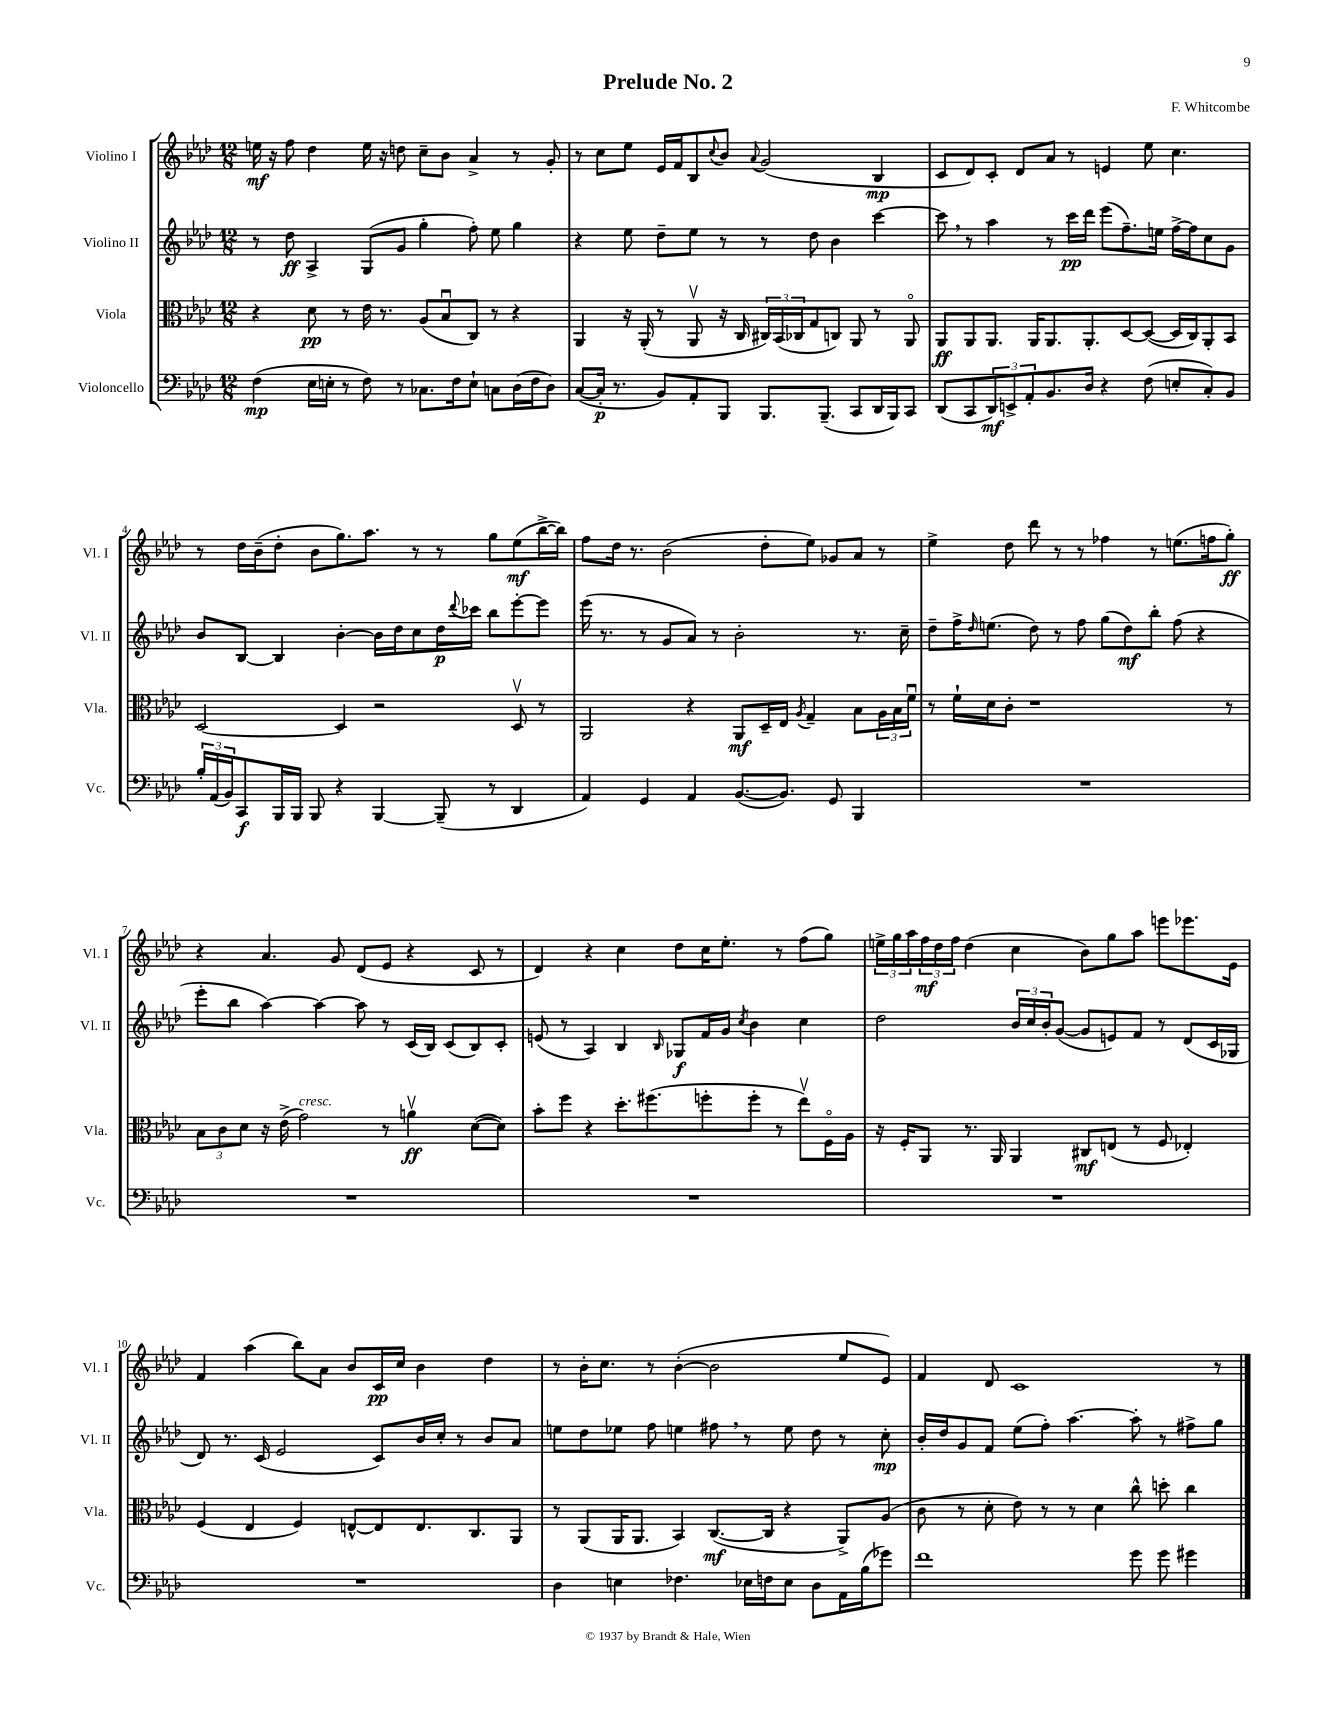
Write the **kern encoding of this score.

**kern	**kern	**kern	**kern
*staff4	*staff3	*staff2	*staff1
*clefF4	*clefC3	*clefG2	*clefG2
*k[b-e-a-d-]	*k[b-e-a-d-]	*k[b-e-a-d-]	*k[b-e-a-d-]
*M12/8	*M12/8	*M12/8	*M12/8
(4F\	4r	8r	16ee\
.	.	.	16r
.	.	8dd-\	8ff\
16E-\LL	8d-\	4A-^/	4dd-\
16E'\JJ	.	.	.
8r	8r	.	.
8F\)	16e-\	(8G/L	16ee\
.	8.r	.	16r
8r	.	8g/J	8dd\
8.C-\L	(8A-/L	4gg'\	8cc~\L
.	8B-u/	.	8b-\J
16F\k	.	.	.
8E`\J	8C/J)	8ff'\)	4a-^/
8C\L	8r	8ee-\	.
(16D-\L	4r	4gg\	8r
16F\J	.	.	.
8D-\J)	.	.	8g'/
=	=	=	=
([8C/L	4AA-/	4r	8r
16C'/]Jk	.	.	8cc\L
8.r	.	.	.
.	16r	8ee-\	8ee-\J
.	(16AA-'/	.	.
8BB-/L)	8r	8dd-~\L	16e-/LL
.	.	.	16f/J
8AA-'/	8AA-v/	8ee-\J	8B-/
.	.	.	8qqcc/
8BBB-/J	16r	8r	8b-/J
.	16C/	.	.
.	.	.	8qqa-/
8.BBB-/L	24C#/LL)	8r	(2g/
.	(24BB-/	.	.
.	24C-/J	.	.
.	8G/	8dd-\	.
(8.BBB-~/J	.	.	.
.	8C/J)	4b-\	.
8CC/L	8AA-/	.	.
16DD-/L	8r	[4ccc\	4B-/
16BBB-/J)	.	.	.
8CC/J	8AA-o/	.	.
=	=	=	=
(8DD-/L	8AA-/L	8ccc\]	8c/L
8CC/	8AA-/	8r	8d-/)
12DD-/)	8.AA-/J	4aa-\	8c'/J
12EE^/	.	.	.
.	.	.	8d-/L
12AA-'/	.	.	.
.	16AA-/LK	.	.
8.BB-/	8.AA-/	8r	8a-/J
.	.	16ccc\LL	8r
16D-/Jk	8.AA-'/	16ddd-\JJ	.
4r	.	(8eee-\L	4e/
.	[8D-/	8.ff~\)	.
(8F\	(8D-/_J	.	8ee-\
.	.	16ee\Jk	.
8E'/L	16D-/]LL	[16ff^\LL	4.cc\
.	16C/J)	16ff\]J	.
8C'/)	8AA-'/	8cc\	.
8BB-/J	8BB-/J	8g\J	.
=	=	=	=
24B-'/LL	[2D-/	8b-/L	8r
(24AA-/	.	.	.
24BB-/J)	.	.	.
8CC/	.	[8B-/J	16dd-\LL
.	.	.	(16b-~\J
16BBB-/L	.	4B-/]	8dd-'\J
16BBB-/JJ	.	.	.
8BBB-/	.	.	8b-\L
4r	4D-/]	[4b-'\	8.gg\)
.	.	.	8.aa-\J
[4BBB-/	2r	16b-\]LL	.
.	.	16dd-\J	.
.	.	8cc\	8r
(8BBB-~/]	.	16dd-\L	8r
.	.	8qqddd-/	.
.	.	16ccc-\JJ	.
8r	.	8bb-\L	8gg\L
4DD-/	8D-v/	[8eee-'\	(8ee-\
.	8r	8eee-\]J	[16bb-^\L
.	.	.	16bb-\]JJ)
=	=	=	=
4AA-/)	2AA-/	(16eee-\	8ff\L
.	.	8.r	.
.	.	.	16dd-\Jk
.	.	.	8.r
4GG/	.	8r	.
.	.	8g/L	(2b-\
4AA-/	4r	8a-/J)	.
.	.	8r	.
([8.BB-/L	8AA-/L	2b-'\	.
.	16D-~/L	.	8dd-'\L
8.BB-/]J)	16E-/JJ	.	.
.	8qA-/	.	.
.	4G~/	.	8ee-\J)
8GG/	.	.	8g-/L
4BBB-/	8B-\L	8.r	8a-/J
.	24A-\L	.	8r
.	24B-\	.	.
.	.	16cc~\	.
.	24fu\JJ	.	.
=	=	=	=
1.r	8r	8dd-~\L	4ee-^\
.	16f`\LL	16ff^\K	.
.	.	16qqdd-/	.
.	16d-\J	(8.ee\J	.
.	8c'\J	.	8dd-\
.	1r	8dd-\)	8ddd-\
.	.	8r	8r
.	.	8ff\	8r
.	.	(8gg\L	4ff-\
.	.	8dd-\)	.
.	.	8bb-'\J	8r
.	.	(8ff\	(8.ee\L
.	.	4r	.
.	.	.	16ff\k
.	8r	.	8gg'\J)
=	=	=	=
1.r	12B-\L	8eee-'\L	4r
.	12c\	.	.
.	.	8bb-\J	.
.	12d-\J	.	.
.	16r	[4aa-\)	4.a-/
.	(16e-^\	.	.
.	2g\)	.	.
.	.	4aa-\_	.
.	.	.	8g/
.	.	8aa-\]	(8d-/L
.	8r	8r	8e-/J
.	4av\	(16c/LL	4r
.	.	16B-/JJ)	.
.	.	(8c/L	.
.	([8d-\L	8B-/)	8c/
.	8d-\]J)	8c'/J	8r
=	=	=	=
1.r	8b-'\L	(8e/	4d-/)
.	8ff\J	8r	.
.	4r	4A-/)	4r
.	8.dd-'\L	4B-/	4cc\
.	(8.ff#\	.	.
.	.	16qqB-/	.
.	.	8G-/L	8dd-\L
.	8ff'\	16f/L	16cc\K
.	.	16g/JJ	8.ee-'\J
.	.	8qcc/	.
.	8ff'\J	4b-\	.
.	8r	.	8r
.	8ee-v\L)	4cc\	(8ff\L
.	16Fo\L	.	8gg\J)
.	16A-\JJ	.	.
=	=	=	=
1.r	16r	2dd-\	24ee^\LL
.	.	.	24gg\
.	16F'/LK	.	.
.	.	.	24aa-\
.	8AA-/J	.	24ff\
.	.	.	24dd-\
.	.	.	24ff\JJ
.	8.r	.	(4dd-\
.	16AA-/	.	.
.	4AA-/	24b-/LL	4cc\
.	.	24cc/	.
.	.	24b-'/J	.
.	.	([8g/J	.
.	8C#/L	8g/]L	8b-\L)
.	(8E/J	8e/)	8gg\
.	8r	8f/J	8aa-\J
.	8F/	8r	8eee\L
.	4E-'/)	(8d-/L	8.eee-\
.	.	16c/L	.
.	.	16G-/JJ	16e-\Jk
=	=	=	=
1.r	(4F/	8d-/)	4f/
.	.	8.r	.
.	4E-/	.	(4aa-\
.	.	(16c/	.
.	.	2e-/	.
.	4F/)	.	8bb-\L)
.	.	.	8a-\J
.	[8E^^/L	.	8b-/L
.	8E/]	8c/L)	16c/L
.	.	.	16cc/JJ
.	8.E/	16b-/L	4b-\
.	.	16cc'/JJ	.
.	.	8r	.
.	8.C/	.	.
.	.	8b-/L	4dd-\
.	8AA-/J	8a-/J	.
=	=	=	=
4D-\	8r	8ee\L	8r
.	(8AA-/L	8dd-\	16b-'\LK
.	.	.	8.cc\J
4E\	16AA-/K	8ee-\J	.
.	8.AA-/J	.	.
.	.	8ff\	8r
4.F-\	4BB-/)	4ee\	([4b-'\
.	([8.C/L	8ff#\	2b-\]
16E-\LL	.	8r	.
16F\J	16C/]Jk	.	.
8E-\J	4r	8ee\	.
8D-\L	.	8dd-\	.
16AA-\L	8AA-^/L)	8r	8ee-/L
(16B-\J	.	.	.
8g-\J)	(8A-/J	8cc'\	8e-/J)
=	=	=	=
1f	8c\	16b-'/LL	4f/
.	.	16dd-/J	.
.	8r	8g/	.
.	8d-'\	8f/J	8d-/
.	8e-\)	(8ee-\L	1c
.	8r	8ff'\J)	.
.	8r	[4.aa-\	.
.	4d-\	.	.
8g\	8cc^^\	8aa-'\]	.
8g\	8dd'\	8r	.
4g#\	4cc\	8ff#^\L	.
.	.	8gg\J	8r
==	==	==	==
*-	*-	*-	*-
